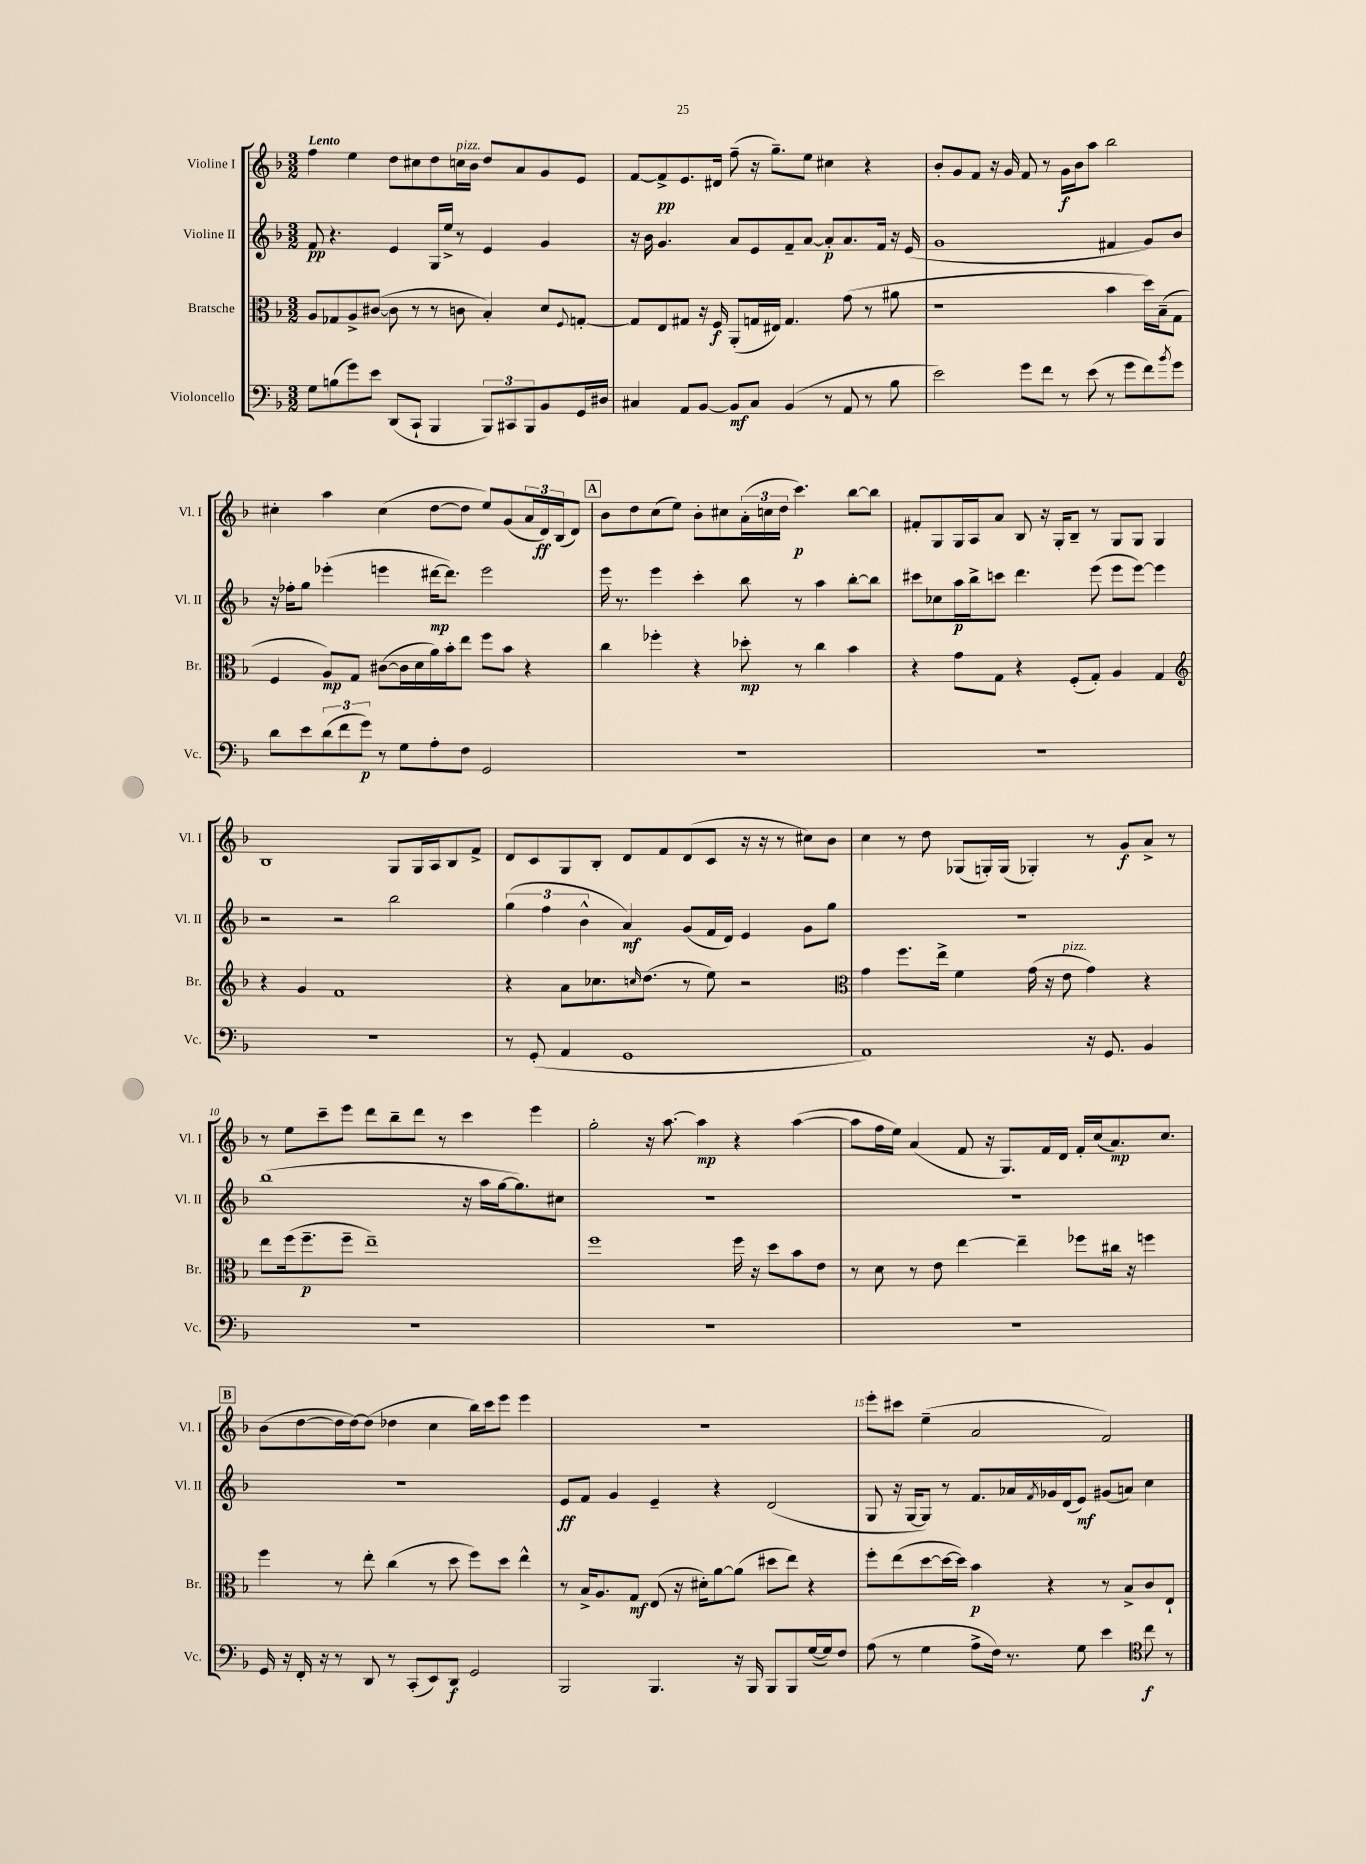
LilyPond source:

<<
\new StaffGroup <<
\new Staff = "s0" \with { instrumentName = "Violine I" shortInstrumentName = "Vl. I" } {
    \clef treble \key f \major \numericTimeSignature \time 3/2 \tempo "Lento"
    f''4 e''4 d''8 cis''8 d''8 c''16^\markup { \italic "pizz." } bes'16 d''8 a'8 g'8 e'8 |
    f'8~ f'8->\pp e'8. dis'16 f''8--( r16 g''8.--) e''8 cis''4 r4 |
    bes'8-. g'8 f'8 r16 g'16 f'8 r8 g'16\f bes'16 a''8 bes''2 |
    cis''4-. a''4 cis''4( d''8~ d''8 e''8) g'8( \tuplet 3/2 { a'16 d'16\ff) bes16( } d'8) |
    \mark \markup { \box "A" } bes'8 d''8 c''8( e''8) bes'8-. cis''8 \tuplet 3/2 { a'16-.( c''16 d''16 } c'''4.\p) bes''8~ bes''8 |
    fis'8-. g8 g16 a16 a'8 bes8 r16 g16-. bes8-- r8 g8 g8 g4 |
    bes1 g8 g16 a16 bes8 f'8-> |
    d'8 c'8 g8 bes8-. d'8 f'8 d'8( c'8 r16 r16 r8 cis''8) bes'8 |
    c''4 r8 d''8 ges8( g16-.) g16( ges4-.) r8 g'8\f a'8-> r8 |
    r8 e''8 c'''8-- e'''8 d'''8 bes''8-- d'''8 r8 c'''4 e'''4 |
    g''2-. r16 a''8.~ a''4\mp r4 a''4~( |
    a''8 f''16 e''16) a'4( f'8 r16 g8.) f'16 d'16 f'16-. c''16( a'8.\mp) c''8. |
    \mark \markup { \box "B" } bes'8( d''8~ d''16 d''16~) d''8( des''4 c''4 bes''16) c'''16 e'''8 e'''4 |
    r1. |
    e'''8-. cis'''8 e''4--( a'2 f'2) \bar "|." |
}
\new Staff = "s1" \with { instrumentName = "Violine II" shortInstrumentName = "Vl. II" } {
    \clef treble \key f \major \numericTimeSignature \time 3/2
    f'8\pp r4. e'4 g16 e''16-> r8 e'4 g'4 |
    r16 bes'16 g'4. a'8 e'8 f'8-- a'8~ a'8-.\p a'8. f'16 r16 e'16( |
    g'1 fis'4 g'8) bes'8 |
    r16 fes''16-. g''8 ees'''4-.( e'''4 dis'''16~\mp dis'''8.) e'''2 |
    \mark \markup { \box "A" } e'''16 r8. e'''4 c'''4-. bes''8 r8 a''4 bes''8~-. bes''8 |
    cis'''8 ces''8 a''16\p bes''16-> c'''8 d'''4. e'''8( e'''8 e'''8~) e'''4 |
    r2 r2 bes''2 |
    \tuplet 3/2 { g''4( f''4 bes'4-^ } a'4\mf) g'8( f'16 d'16) e'4 g'8 g''8 |
    R1. |
    bes''1( r16 a''16 g''16~ g''8.) cis''8 |
    R1. |
    R1. |
    \mark \markup { \box "B" } R1. |
    e'8\ff f'8 g'4 e'4-- r4 d'2( |
    g8 r16 g16~ g8) r8 f'8. aes'16 \acciaccatura { f'8 } ges'16 d'16( e'8\mf) gis'8( a'8) c''4 \bar "|." |
}
\new Staff = "s2" \with { instrumentName = "Bratsche" shortInstrumentName = "Br." } {
    \clef alto \key f \major \numericTimeSignature \time 3/2
    a8 ges8 a8-> cis'8~( cis'8 r8 r8 c'8 bes4-.) d'8 \appoggiatura { f8 } g8~-. |
    g8 e8 gis8 r16 f16\f a,8-.( g16 eis16) g4. g'8( r8 ais'8 |
    r1 bes'4 d''16) bes16--( g8 |
    f4 a8\mp) g8 cis'8~( cis'16 d'16 a'16) bes'16-. e''8 f''8 bes'8 r4 |
    \mark \markup { \box "A" } c''4 fes''4-. r4 des''8-.\mp r8 c''4 bes'4 |
    r4 g'8 g8 r4 f8-.( g8-.) a4 g4 |
    \clef treble r4 g'4 f'1 |
    r4 a'8 ces''8. \grace { c''16 } d''8.( r8 e''8) r2 |
    \clef alto g'4 f''8. e''16-> f'4 g'16( r16 e'8^\markup { \italic "pizz." } g'4) r4 |
    e''8 f''16( f''8.--\p f''8-- e''1--) |
    f''1 f''16 r16 d''8 bes'8 e'8 |
    r8 d'8 r8 e'8 e''4~ e''4-- fes''8 cis''16 r16 f''4 |
    \mark \markup { \box "B" } f''4 r8 e''8-. c''4( r8 d''8 f''8) d''8 e''4-^ |
    r8 bes16-> a8. g8\mf e8( r16 dis'16-.) a'8~ a'8( dis''8 e''8) r4 |
    f''8-. e''8( d''8~ d''16~ d''16) bes'4\p r4 r8 bes8-> c'8 e8-! \bar "|." |
}
\new Staff = "s3" \with { instrumentName = "Violoncello" shortInstrumentName = "Vc." } {
    \clef bass \key f \major \numericTimeSignature \time 3/2
    g8 b8( g'8) e'8 d,8( c,8-! bes,,4 \tuplet 3/2 { bes,,8) cis,8 bes,,8 } bes,8 g,16 dis16 |
    cis4 a,8 bes,8~ bes,8\mf cis8 bes,4( r8 a,8 r8 bes8 |
    e'2) g'8 f'8 r8 e'8( r8 g'8 f'8) \acciaccatura { bes'8 } g'8 |
    d'8 e'8 \tuplet 3/2 { d'8( f'8 g'8\p) } r8 g8 a8-. f8 g,2 |
    \mark \markup { \box "A" } R1. |
    R1. |
    R1. |
    r8 g,8-.( a,4 g,1 |
    a,1) r16 g,8. bes,4 |
    R1. |
    R1. |
    R1. |
    \mark \markup { \box "B" } g,16 r16 f,16-. r16 r8 d,8 r8 c,8-.( e,8) d,8\f g,2 |
    bes,,2 bes,,4. r16 bes,,16 bes,,8 bes,,8 g16~( g16) f8 |
    a8( r8 g4 a8-> f16) r8. g8 e'4 \clef tenor c''8\f r8 \bar "|." |
}
>>
>>
\layout { \context { \Score \override BarNumber.break-visibility = ##(#f #t #t) barNumberVisibility = #(every-nth-bar-number-visible 5) } }
